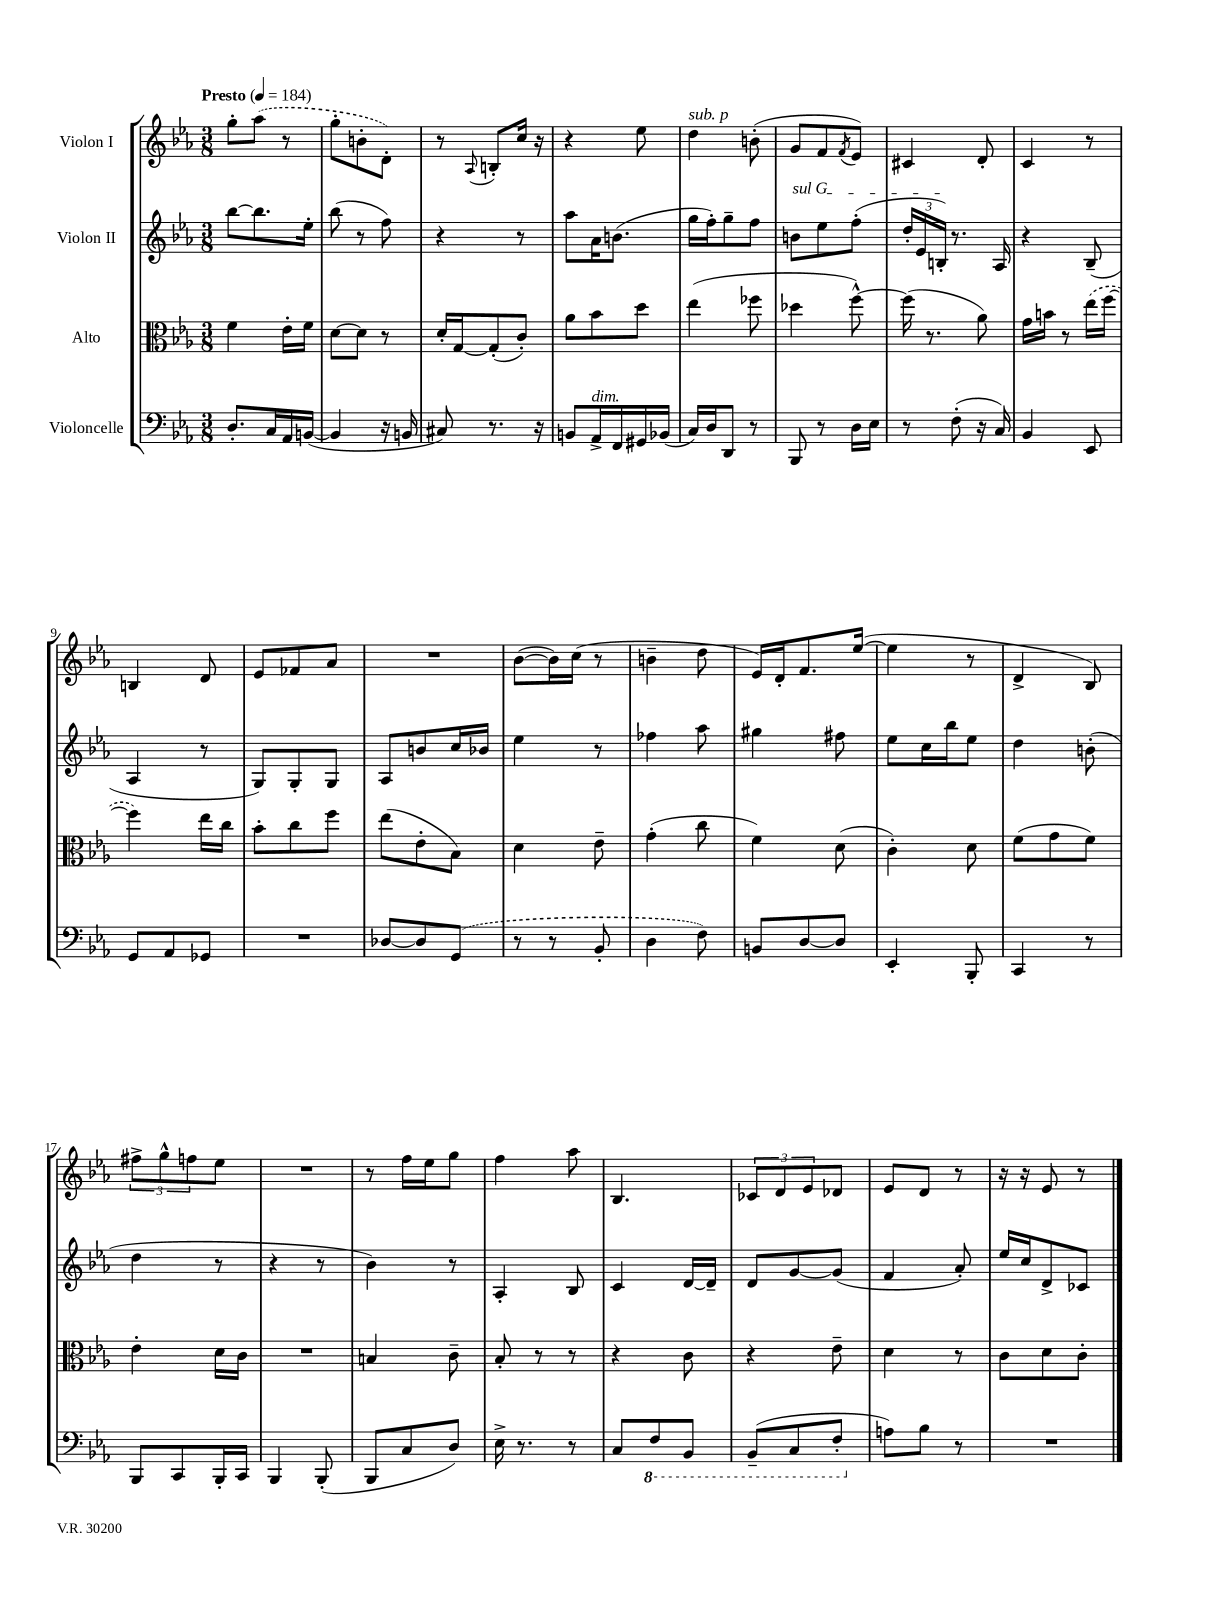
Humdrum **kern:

**kern	**kern	**kern	**kern
*staff4	*staff3	*staff2	*staff1
*clefF4	*clefC3	*clefG2	*clefG2
*k[b-e-a-]	*k[b-e-a-]	*k[b-e-a-]	*k[b-e-a-]
*M3/8	*M3/8	*M3/8	*M3/8
*MM184	*MM184	*MM184	*MM184
8.D'	4f	[8bb-	8gg'
.	.	8.bb-]	(8aa-
16C	.	.	.
16AA-	16e-'	.	8r
([16BB	16f	16ee-'	.
=	=	=	=
4BB]	[8d	(8bb-	8gg'
.	8d]	8r	8b'
16r	8r	8ff)	8d')
16BB	.	.	.
=	=	=	=
8C#)	16d'	4r	8r
.	[16G	.	.
.	.	.	8qqA-
8.r	(8G']	.	8B'
.	8c')	8r	16cc
16r	.	.	16r
=	=	=	=
8BB	8a-	8aa-	4r
16AA-^	8b-	16a-	.
16FF	.	(8.b	.
16GG#	8dd	.	8ee-
(16BB-	.	.	.
=	=	=	=
16C)	(4ee-	16gg	4dd
16D	.	16ff')	.
8DD	.	8gg~	.
8r	8ff-	8ff	(8b'
=	=	=	=
8BBB-	4dd-	8b	8g
8r	.	8ee-	8f
.	.	.	8qf
16D	[8ff^^)	(8ff'	8e-)
16E-	.	.	.
=	=	=	=
8r	(16ff]	24dd'	4c#
.	.	24e-	.
.	8.r	.	.
.	.	24B')	.
(8F'	.	8.r	.
16r	8a-)	.	8d'
16C)	.	16A-	.
=	=	=	=
4BB-	16g	4r	4c
.	16b	.	.
.	8r	.	.
8EE-	(16ee-	(8B-~	8r
.	[16ff	.	.
=	=	=	=
8GG	4ff])	4A-	4B
8AA-	.	.	.
8GG-	16ee-	8r	8d
.	16cc	.	.
=	=	=	=
4.r	8b-'	8G)	8e-
.	8cc	8G'	8f-
.	8ff	8G	8a-
=	=	=	=
[8D-	(8ee-	8A-	4.r
8D-]	8e-'	8b	.
(8GG	8B-)	16cc	.
.	.	16b-	.
=	=	=	=
8r	4d	4ee-	([8b-
8r	.	.	16b-])
.	.	.	(16cc
8BB-'	8e-~	8r	8r
=	=	=	=
4D	(4g'	4ff-	4b~
8F)	8cc	8aa-	8dd
=	=	=	=
8BB	4f)	4gg#	16e-)
.	.	.	16d'
[8D	.	.	8.f
8D]	(8d	8ff#	.
.	.	.	([16ee-
=	=	=	=
4EE-'	4c')	8ee-	4ee-]
.	.	16cc	.
.	.	16bb-	.
8BBB-'	8d	8ee-	8r
=	=	=	=
4CC	(8f	4dd	4d^
.	8g	.	.
8r	8f)	(8b'	8B-)
=	=	=	=
8BBB-	4e-'	4dd	12ff#^
.	.	.	12gg^^
8CC	.	.	.
.	.	.	12ff
16BBB-'	16d	8r	8ee-
16CC	16c	.	.
=	=	=	=
4BBB-	4.r	4r	4.r
(8BBB-'	.	8r	.
=	=	=	=
8BBB-	4B	4b-)	8r
8C	.	.	16ff
.	.	.	16ee-
8D)	8c~	8r	8gg
=	=	=	=
16E-^	8B-'	4A-'	4ff
8.r	.	.	.
.	8r	.	.
8r	8r	8B-	8aa-
=	=	=	=
8C	4r	4c	4.B-
8FF	.	.	.
8BBB-	8c	[16d	.
.	.	16d~]	.
=	=	=	=
(8BBB-~	4r	8d	12c-
.	.	.	12d
8CC	.	[8g	.
.	.	.	12e-
8FF'	8e-~	(8g]	8d-
=	=	=	=
8A)	4d	4f	8e-
8B-	.	.	8d
8r	8r	8a-')	8r
=	=	=	=
4.r	8c	16ee-	16r
.	.	16cc	16r
.	8d	8d^	8e-
.	8c'	8c-	8r
==	==	==	==
*-	*-	*-	*-
